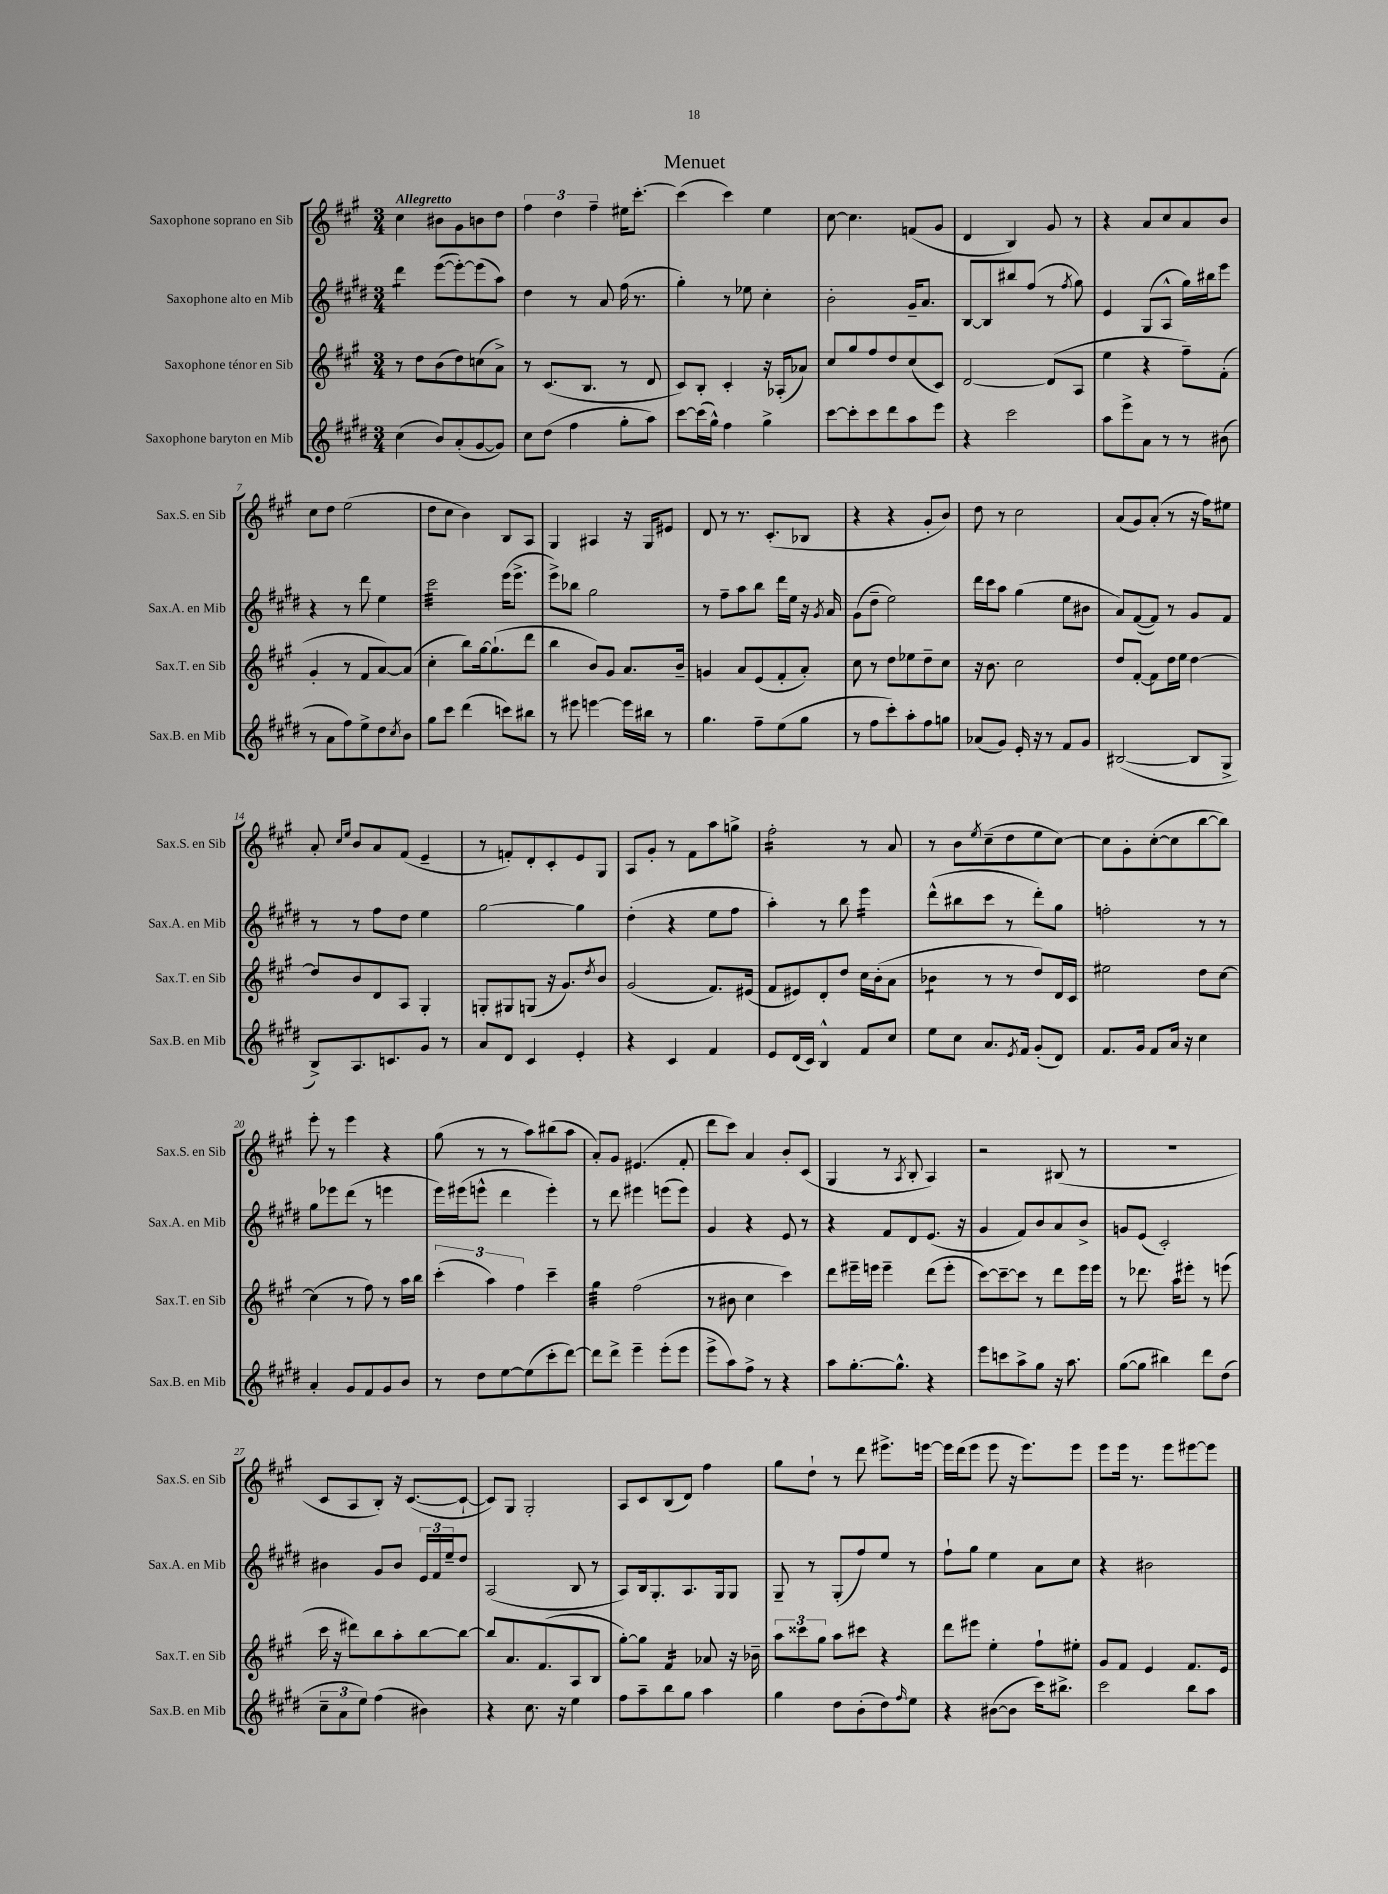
\header { title = "Menuet" }
<<
\new StaffGroup <<
\new Staff = "s0" \with { instrumentName = "Saxophone soprano en Sib" shortInstrumentName = "Sax.S. en Sib" } {
    \clef treble \key a \major \numericTimeSignature \time 3/4 \tempo "Allegretto"
    cis''4 bis'8 gis'8 b'8 d''8 |
    \tuplet 3/2 { fis''4 d''4 fis''4-- } eis''16 cis'''8.~-. |
    cis'''4( cis'''4) e''4 |
    cis''8~ cis''4. f'8( gis'8 |
    d'4 b4) gis'8 r8 |
    r4 a'8 cis''8 a'8 b'8 |
    cis''8 d''8 e''2( |
    d''8 cis''8 b'4) b8 a8 |
    gis4 ais4 r16 gis16 eis'8 |
    d'8 r8 r8. cis'8.-.( bes8 |
    r4 r4 gis'8-. b'8) |
    d''8 r8 cis''2 |
    a'8( gis'8) a'8-.( r8 r16 fis''16) eis''8 |
    a'8-. \grace { cis''16 e''16 } b'8 a'8 fis'8( e'4-- |
    r8 f'8-.) d'8-. cis'8-. e'8 gis8 |
    a8 gis'8-. r8 fis'8 a''8 g''8-> |
    fis''2:16-. r8 a'8 |
    r8 b'8 \acciaccatura { e''8 } cis''8--( d''8 e''8 cis''8~) |
    cis''8 gis'8-. cis''8~-.( cis''8 b''8~ b''8) |
    e'''8-. r8 e'''4 r4 |
    gis''8( r8 r8 a''8) bis''8( a''8 |
    a'8-.) gis'8 eis'4.( fis'8-. |
    d'''8 cis'''8) a'4 b'8-. cis'8( |
    gis4 r8 \acciaccatura { a8 } b8-. a4) |
    r2 bis8( r8 |
    R2. |
    cis'8 a8 b8-.) r16 cis'8.~( cis'8~-! |
    cis'8) gis8 gis2-. |
    a8 cis'8 b8( d'8) fis''4 |
    gis''8 d''8-! r8 d'''8 eis'''8.-> e'''16~ |
    e'''16 d'''16( e'''8 e'''8 r16 e'''8.) e'''8 |
    e'''8 e'''16 r8. e'''8 eis'''8~ eis'''8 \bar "|." |
}
\new Staff = "s1" \with { instrumentName = "Saxophone alto en Mib" shortInstrumentName = "Sax.A. en Mib" } {
    \clef treble \key e \major \numericTimeSignature \time 3/4
    dis'''4:8 e'''8~( e'''8~-.) e'''8( a''8) |
    dis''4 r8 a'8 fis''16( r8. |
    gis''4-.) r8 ees''8 cis''4-. |
    b'2-. gis'16-- a'8. |
    b8~ b8 bis''8 fis''8( r8 \acciaccatura { fis''8 } gis''8) |
    e'4 gis8( a8-^ gis''16) bis''16 e'''8 |
    r4 r8 dis'''8 e''4 |
    cis'''2:32 e'''16( e'''8.-> |
    e'''8->) bes''8 gis''2 |
    r8 fis''8-- a''8 b''8 dis'''16 e''16 r16 \acciaccatura { gis'8 } a'16 |
    gis'8( dis''8-- e''2) |
    dis'''16 cis'''16 a''8 gis''4( e''8 bis'8 |
    a'8) fis'8~( fis'8) r8 gis'8 fis'8 |
    r8 r8 fis''8 dis''8 e''4 |
    gis''2~ gis''4 |
    dis''4-.( r4 e''8 fis''8 |
    a''4-.) r8 b''8 e'''4:16 |
    dis'''8-^( bis''8 cis'''8 r8 dis'''8-.) gis''8 |
    f''2-. r8 r8 |
    gis''8 ees'''8 dis'''8( r8 e'''4 |
    e'''16) eis'''16( e'''8-^ dis'''4 e'''4-.) |
    r8 dis'''8 eis'''4 e'''8( e'''8) |
    gis'4 r4 e'8 r8 |
    r4 fis'8 dis'8 e'8.( r16 |
    gis'4 fis'8) b'8 a'8 b'8-> |
    g'8 e'8( cis'2-.) |
    bis'4 gis'8 bis'8 \tuplet 3/2 { e'16 fis'16 e''16-- } dis''8 |
    a2( b8 r8 |
    a8) b16 gis8.-. a8. gis16 gis8 |
    gis8-- r8 gis8-.( fis''8) e''8 r8 |
    fis''8-! gis''8 e''4 a'8 cis''8 |
    r4 bis'2 \bar "|." |
}
\new Staff = "s2" \with { instrumentName = "Saxophone ténor en Sib" shortInstrumentName = "Sax.T. en Sib" } {
    \clef treble \key a \major \numericTimeSignature \time 3/4
    r8 d''8 b'8( d''8) c''8( a'8->) |
    r8 cis'8.( b8. r8 d'8 |
    cis'8) b8-. cis'4-. r16 aes16-.( aes'8) |
    cis''8 gis''8 fis''8 d''8 cis''8( cis'8) |
    d'2~ d'8( a8 |
    e''4 r4 fis''8--) fis'8-.( |
    gis'4-. r8 fis'8 a'8~) a'8( |
    cis''4-. b''8) gis''16~ gis''8.-!( d'''8 |
    b''4 b'8) gis'8 a'8. b'16-- |
    g'4 a'8 e'8( fis'8-. a'8-.) |
    cis''8 r8 d''8 ees''8 d''8-- cis''8 |
    r16 b'8. cis''2 |
    d''8 fis'8~-. fis'8 d''16 e''16 d''4~ |
    d''8 b'8 d'8 a8 gis4-. |
    g8-. gis8 g8( r16 gis'8.) \acciaccatura { d''8 } b'8 |
    gis'2( fis'8.) eis'16( |
    fis'8 eis'8) d'8-. d''8 cis''16 b'16-.( a'8 |
    bes'4:8 r8 r8 d''8) d'16 cis'16 |
    eis''2 d''8 cis''8~ |
    cis''4( r8 fis''8) r8 a''16 b''16 |
    \tuplet 3/2 { cis'''4-.( a''4) fis''4 } cis'''4-- |
    gis''4:32 fis''2( |
    r8 bis'8 cis''4 cis'''4) |
    d'''8 eis'''16-- e'''16 e'''4-- d'''8( e'''8-. |
    cis'''8~) cis'''8~-- cis'''8 r8 d'''8 e'''16 e'''16 |
    r8 des'''8. a''16 eis'''8-. r8 e'''8( |
    cis'''16 r16 dis'''8) b''8 a''8-. b''8~ b''8~ |
    b''8 a'8. fis'8.( a8 b8 |
    gis''8~-.) gis''8 fis'4:16 aes'8 r16 bes'16-- |
    \tuplet 3/2 { a''8 cisis'''8 gis''8 } a''8 cis'''8 r4 |
    d'''8 eis'''8 e''4-. fis''8-! eis''8-. |
    gis'8 fis'8 e'4 fis'8. e'16 \bar "|." |
}
\new Staff = "s3" \with { instrumentName = "Saxophone baryton en Mib" shortInstrumentName = "Sax.B. en Mib" } {
    \clef treble \key e \major \numericTimeSignature \time 3/4
    cis''4( b'8) a'8-.( gis'8~ gis'8) |
    cis''8 dis''8( fis''4 gis''8-. a''8) |
    cis'''8~ cis'''16( gis''16-^) fis''4 gis''4-> |
    cis'''8~ cis'''8-. cis'''8 dis'''8 a''8 e'''8 |
    r4 cis'''2 |
    a''8 e'''8-> a'8 r8 r8 bis'8( |
    r8 a'8 fis''8) e''8-> dis''8 \acciaccatura { cis''8 } b'8 |
    gis''8 cis'''8 dis'''4( c'''8) bis''8 |
    r8 eis'''8 e'''4~ e'''16 bis''16 r8 |
    gis''4. fis''8-- e''8( gis''8 |
    r8 fis''8 cis'''8-.) a''8-. fis''8 g''8 |
    aes'8( gis'8) e'16-. r16 r8 fis'8 gis'8 |
    bis2~( bis8 gis8-> |
    b8->) a8. c'8. gis'8 r8 |
    a'8 dis'8 cis'4 e'4-. |
    r4 cis'4 fis'4 |
    e'8 dis'16( cis'16) b4-^ fis'8 cis''8 |
    e''8 cis''8 a'8. \acciaccatura { e'8 } fis'16 gis'8-.( dis'8) |
    fis'8. gis'16 fis'8 a'16 r16 cis''4 |
    a'4-. gis'8 fis'8 gis'8 b'8 |
    r8 dis''8 e''8~ e''8( cis'''8-. dis'''8~) |
    dis'''8 dis'''8-> e'''4-- e'''8-.( e'''8 |
    e'''8-> a''8) fis''8-> r8 r4 |
    a''8 gis''8.~-. gis''8.-^ r4 |
    e'''8 c'''8 a''8-> gis''8 r16 a''8. |
    gis''8~( gis''8 bis''4) dis'''8 dis''8( |
    \tuplet 3/2 { cis''8-- a'8 e''8) } fis''4( bis'4) |
    r4 cis''8. r16 e''4 |
    fis''8 a''8-- b''8 gis''8 a''4 |
    gis''4 dis''8 b'8-.( dis''8) \grace { fis''16 } e''8 |
    r4 bis'8~( bis'8 cis'''16) bis''8.-> |
    cis'''2 b''8 a''8 \bar "|." |
}
>>
>>
